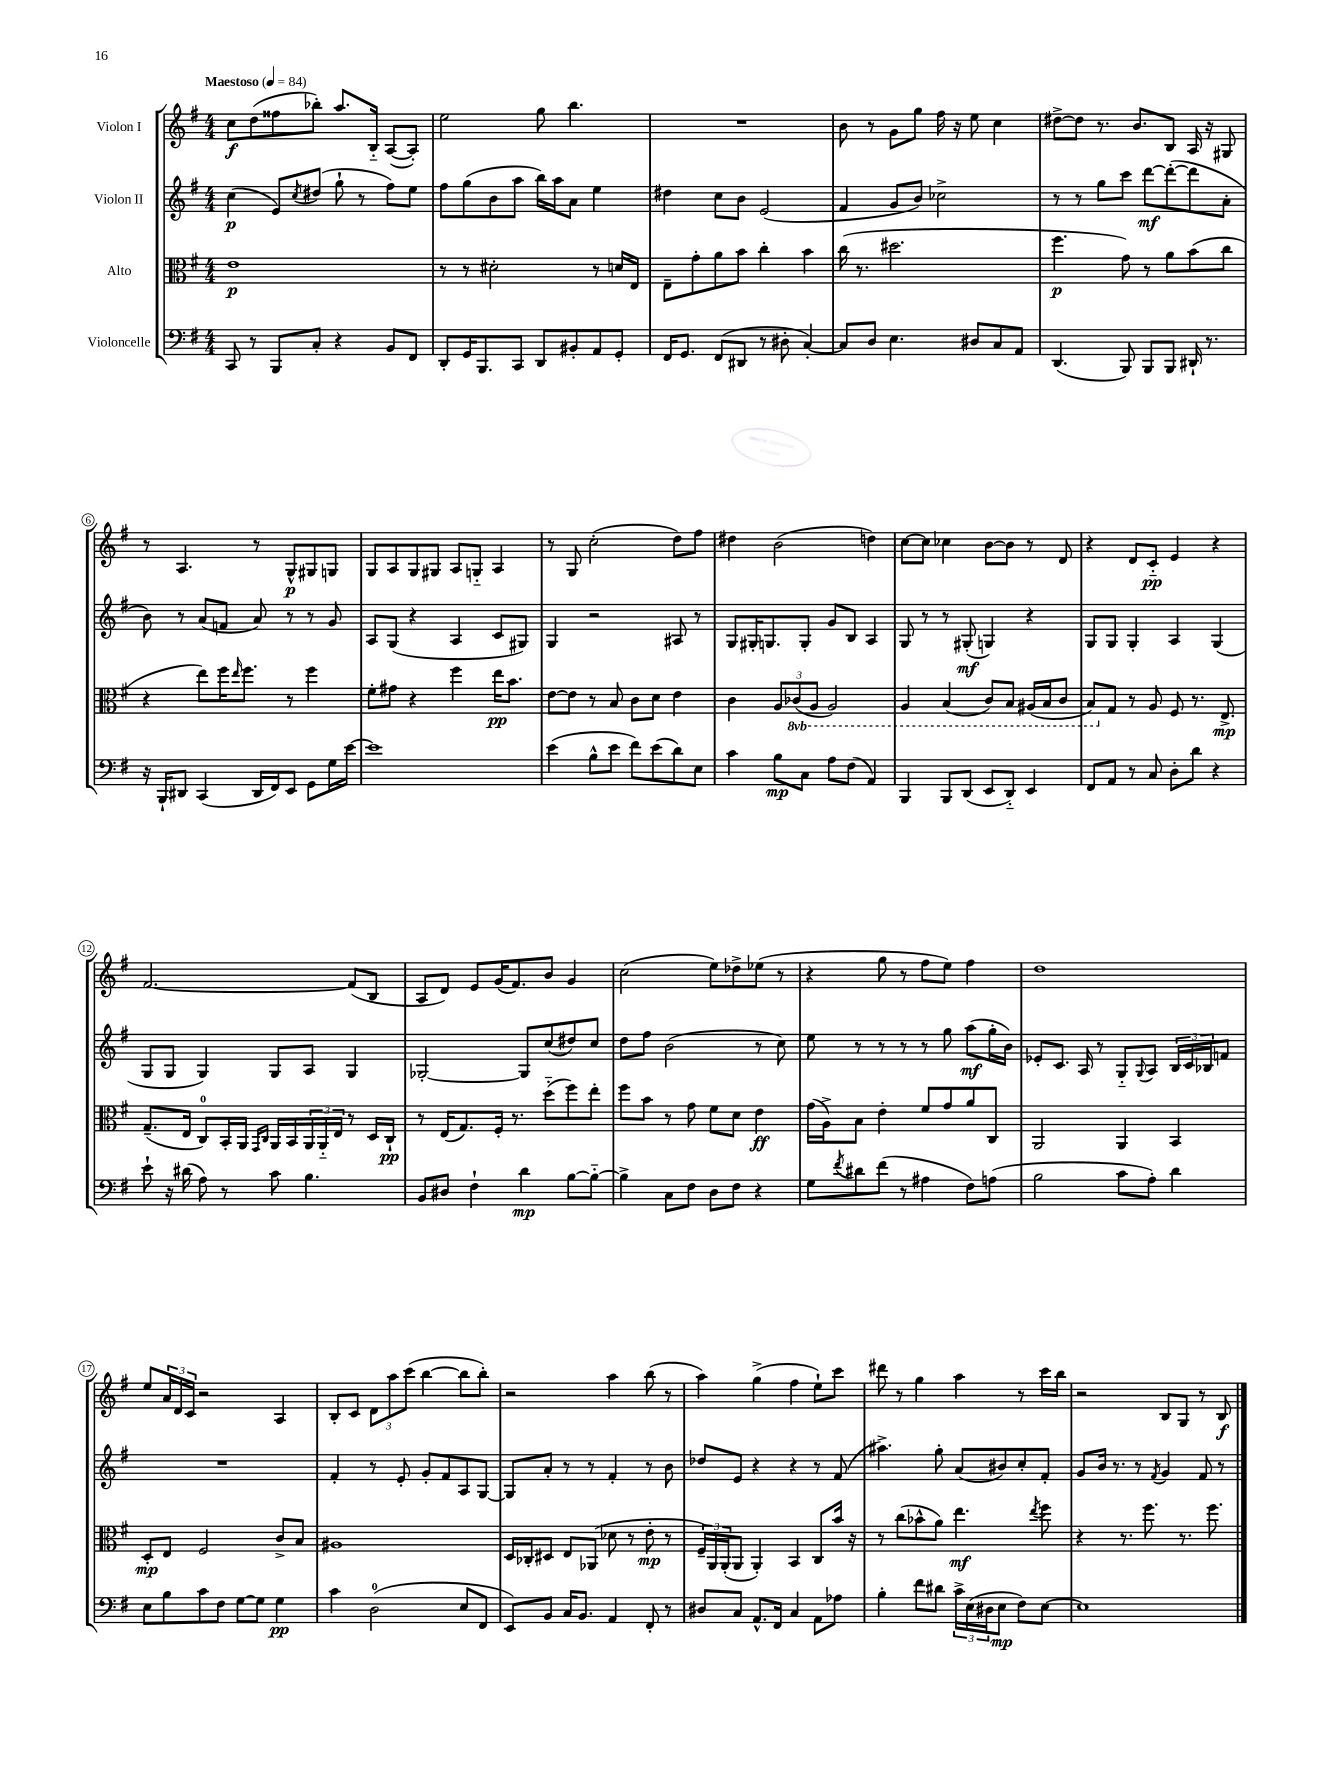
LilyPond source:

<<
\new StaffGroup <<
\new Staff = "s0" \with { instrumentName = "Violon I" } {
    \clef treble \key g \major \numericTimeSignature \time 4/4 \tempo "Maestoso" 4 = 84
    c''8\f d''8( fisis''8 bes''8-.) a''8. b16-_ a8~( a8-.) |
    e''2 g''8 b''4. |
    R1 |
    b'8 r8 g'8 g''8 fis''16 r16 e''8 c''4 |
    dis''8~-> dis''8 r8. b'8. b8 a16 r16 gis8 |
    r8 a4. r8 g8-^\p gis8 g8 |
    g8 a8 g8 gis8 a8 g8-_ a4 |
    r8 g8 c''2-.( d''8) fis''8 |
    dis''4 b'2( d''4) |
    c''8~ c''8 ces''4 b'8~ b'8 r8 d'8 |
    r4 d'8 c'8-_\pp e'4 r4 |
    fis'2.~ fis'8( b8 |
    a8 d'8) e'8 g'16( fis'8.) b'8 g'4 |
    c''2( e''8) des''8-> ees''8( r8 |
    r4 g''8 r8 fis''8 e''8) fis''4 |
    d''1 |
    e''8 \tuplet 3/2 { a'16 d'16 c'16 } r2 a4 |
    b8-. c'8 \tuplet 3/2 { d'8 a''8 c'''8( } b''4~ b''8 b''8-.) |
    r2 a''4 b''8( r8 |
    a''4) g''4->( fis''4 e''8-!) c'''8 |
    dis'''8 r8 g''4 a''4 r8 c'''16 b''16 |
    r2 b8 g8 r8 b8\f \bar "|." |
}
\new Staff = "s1" \with { instrumentName = "Violon II" } {
    \clef treble \key g \major \numericTimeSignature \time 4/4
    c''4\p( e'8) \acciaccatura { c''8 } dis''8( g''8-! r8 fis''8) e''8 |
    fis''8 g''8( b'8 a''8 b''16) a''16 a'8 e''4 |
    dis''4 c''8 b'8 e'2( |
    fis'4 g'8 b'8) ces''2-> |
    r8 r8 g''8 c'''8 d'''8~\mf d'''8~-.( d'''8 a'8-. |
    b'8) r8 a'8( f'8 a'8) r8 r8 g'8 |
    a8 g8( r4 a4 c'8 gis8) |
    g4 r2 ais8 r8 |
    g8 gis16-. g8. g8-. g'8 b8 a4 |
    g8 r8 r8 gis8-.\mf( g4) r4 |
    g8 g8 g4-. a4 g4( |
    g8 g8 g4) g8 a8 g4 |
    ges2~-. ges8 c''8( dis''8) c''8 |
    d''8 fis''8 b'2( r8 c''8) |
    e''8 r8 r8 r8 r8 g''8 a''8\mf( g''16-. b'16) |
    ees'8-. c'8. a16 r8 g8-_ \appoggiatura { g8 } a8 \tuplet 3/2 { b16 c'16 bes16 } f'8 |
    R1 |
    fis'4-. r8 e'8-. g'8-. fis'8 a8 g8~ |
    g8 a'8-. r8 r8 fis'4-. r8 b'8 |
    des''8 e'8 r4 r4 r8 fis'8( |
    ais''4.->) g''8-. a'8( bis'8) c''8-. fis'8-. |
    g'8 b'16 r8. r8 \acciaccatura { fis'8 } g'4 fis'8 r8 \bar "|." |
}
\new Staff = "s2" \with { instrumentName = "Alto" } {
    \clef alto \key g \major \numericTimeSignature \time 4/4 \set Staff.ottavationMarkups = #ottavation-simple-ordinals
    e'1\p |
    r8 r8 dis'2-. r8 d'16 e16 |
    e8-- g'8-. a'8 b'8 c''4-. b'4 |
    c''16( r8. dis''2. |
    fis''4.\p g'8) r8 a'8 b'8( c''8 |
    r4 e''8) fis''16 \grace { e''16 } fis''8. r8 fis''4 |
    fis'8-. gis'8 r4 fis''4 e''16\pp b'8. |
    e'8~ e'8 r8 b8 c'8 d'8 e'4 |
    c'4 \tuplet 3/2 { a8 \ottava #-1 ces8( a,8 } a,2) |
    a,4 b,4( c8) b,8 ais,16( b,16 c8 |
    b,8) \ottava #0 g8 r8 a8 fis8 r8. e8.->\mp |
    g8.--( e16 c8-0) b,16-. a,16 \grace { g,16 c16 } a,16 b,16 \tuplet 3/2 { a,16 a,16-_ e16 } r8 d16 c16-!\pp |
    r8 e16( g8.) fis16-. r8. d''8-_( fis''8) e''8-. |
    fis''8 b'8 r8 g'8 fis'8 d'8 e'4\ff |
    g'16( a16->) b8 e'4-. fis'8 g'8 a'8 c8 |
    a,2 a,4 b,4 |
    d8-.\mp e8 fis2 c'8-> b8 |
    ais1 |
    d16 ces16-. dis8 e8 aes,8( des'8 r8 e'8-.\mp r8 |
    \tuplet 3/2 { fis16--) a,16 a,16-.( } a,8 a,4-.) b,4 c8 b'16 r16 |
    r8 c''8( bes'8-^ a'8) e''4.\mf \acciaccatura { e''8 } fis''8 |
    r4 r8. fis''8. r8. fis''8. \bar "|." |
}
\new Staff = "s3" \with { instrumentName = "Violoncelle" } {
    \clef bass \key g \major \numericTimeSignature \time 4/4
    c,8 r8 b,,8 c8-. r4 b,8 fis,8 |
    d,8-. g,16 b,,8. c,8 d,8 bis,8-. a,8 g,8-. |
    fis,16 g,8. fis,8( dis,8 r8 dis8-. c4~-.) |
    c8 d8 e4. dis8 c8 a,8 |
    d,4.( b,,8) b,,8 b,,8 dis,16-! r8. |
    r16 b,,16-! dis,8 c,4( dis,16 fis,16) e,8 g,8 g16 e'16~ |
    e'1 |
    e'4( b8-^ e'8 fis'8) e'8( d'8) e8 |
    c'4 b8\mp c8 a8 fis8( a,4) |
    b,,4 b,,8 d,8( e,8 d,8-_) e,4 |
    fis,8 a,8 r8 c8 d8-. d'8 r4 |
    e'8-! r16 dis'16( a8) r8 c'8 b4. |
    b,8 dis8 fis4-! d'4\mp b8~ b8~-_ |
    b4-> c8 fis8 d8 fis8 r4 |
    g8 \acciaccatura { fis'8 } dis'8 fis'8( r8 ais4 fis8) a8( |
    b2 c'8 a8-.) d'4 |
    e8 b8 c'8 fis8 g8~ g8 g4\pp |
    c'4 d2-0( e8 fis,8 |
    e,8) b,8 c16 b,8. a,4 fis,8-. r8 |
    dis8 c8 a,8.-^ fis,16 c4 a,8 aes8 |
    b4-. fis'8 dis'8 \tuplet 3/2 { c'16-> e16( dis16 } e8\mp fis8) e8~ |
    e1 \bar "|." |
}
>>
>>
\layout { \context { \Score \override BarNumber.stencil = #(make-stencil-circler 0.1 0.3 ly:text-interface::print) } }
